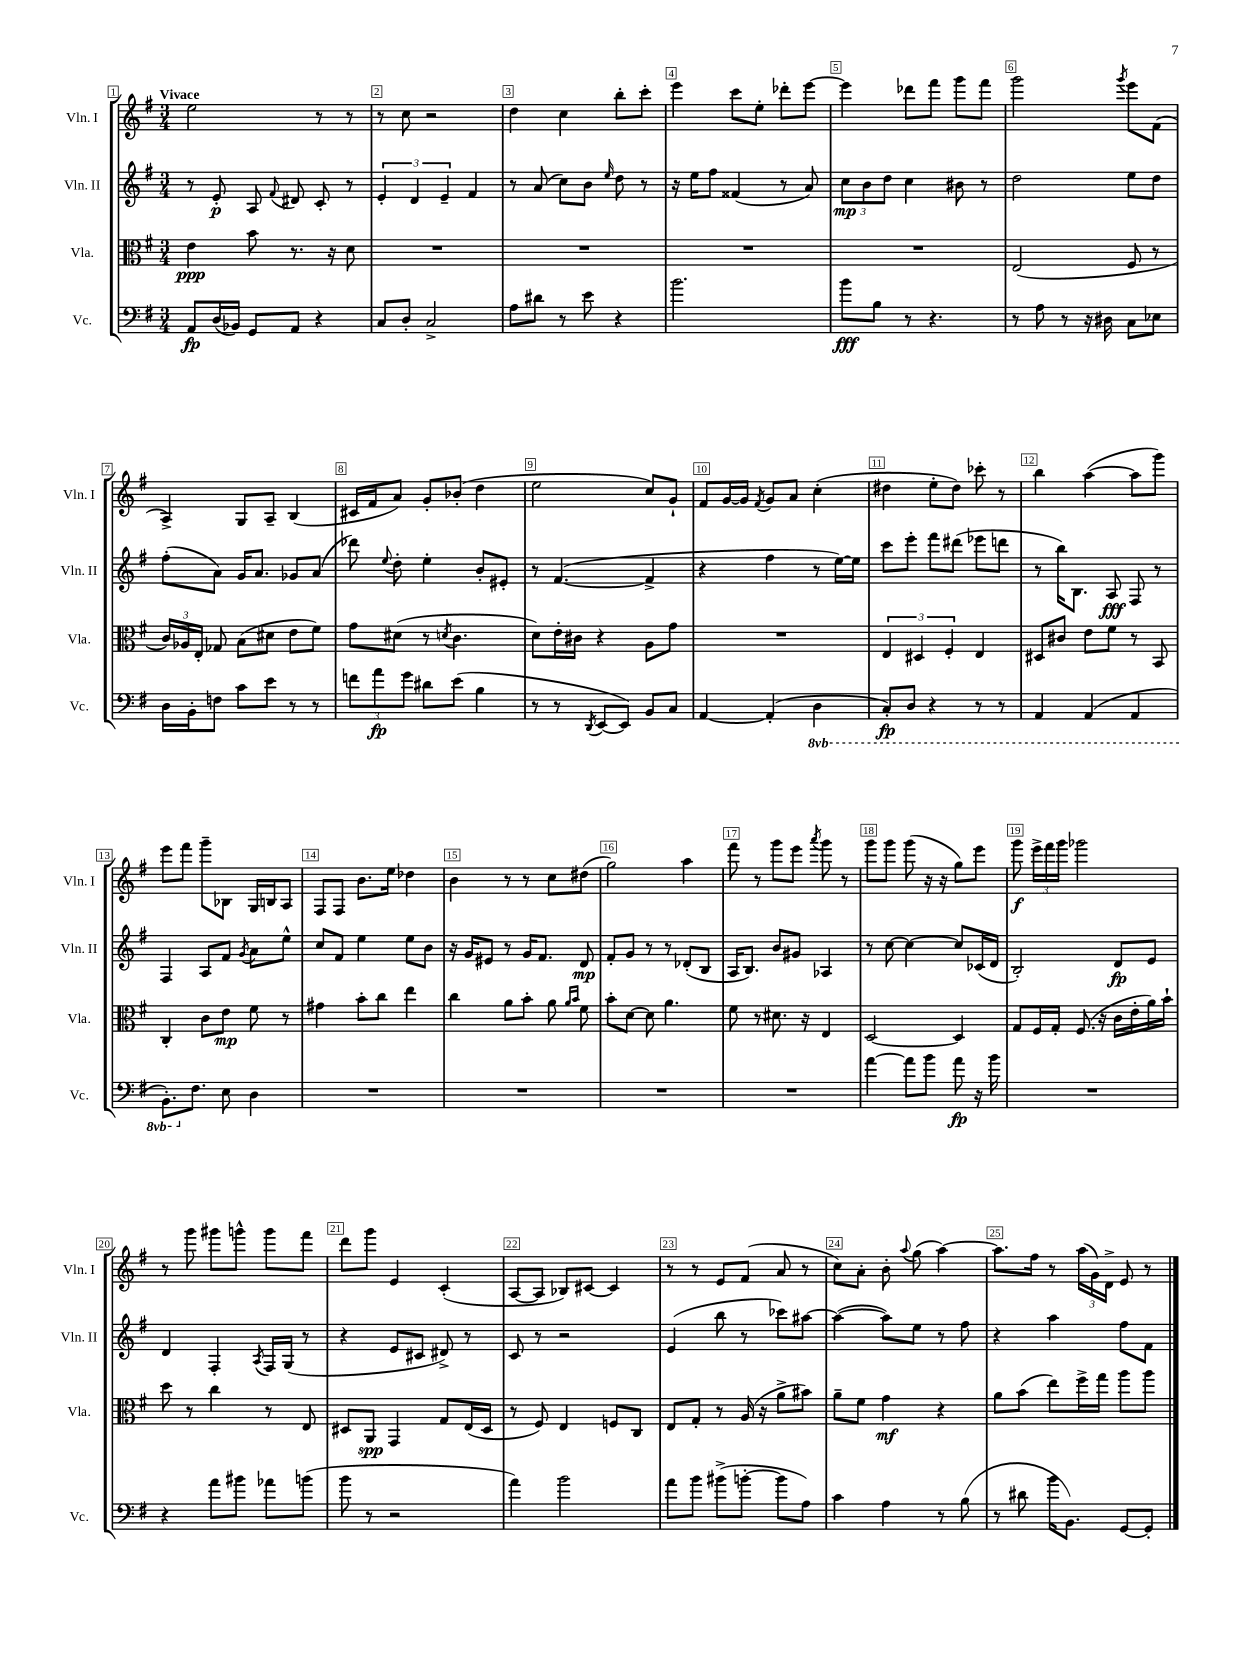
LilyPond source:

<<
\new StaffGroup <<
\new Staff = "s0" \with { instrumentName = "Vln. I" shortInstrumentName = "Vln. I" } {
    \clef treble \key g \major \numericTimeSignature \time 3/4 \tempo "Vivace"
    \autoBeamOff e''2 r8 r8 |
    r8 c''8 r2 |
    d''4 c''4 b''8[-. c'''8]-. |
    e'''4 c'''8[ e''8]-. des'''8[-. e'''8]~ |
    e'''4 des'''8[ fis'''8] g'''8[ fis'''8] |
    g'''2 \acciaccatura { g'''8 } e'''8[ fis'8]( |
    a4->) g8[ a8]-- b4( |
    cis'16[ fis'16 a'8]) g'8[-. bes'8]-.( d''4 |
    e''2 c''8[) g'8]-! |
    fis'8[ g'16~ g'16] \acciaccatura { fis'8 } g'8[ a'8] c''4-.( |
    dis''4 e''8[-. dis''8]) ces'''8-. r8 |
    b''4 a''4~( a''8[ g'''8]) |
    e'''8[ fis'''8] g'''8[-- bes8] g16[ b16 a8] |
    fis8[ fis8] b'8.[ e''16] des''4 |
    b'4 r8 r8 c''8[ dis''8]( |
    g''2) a''4 |
    fis'''8 r8 g'''8[ e'''8] \acciaccatura { a'''8 } g'''8 r8 |
    g'''8[ g'''8] g'''8( r16 r16 g''8[) e'''8] |
    g'''8\f \tuplet 3/2 { e'''16[-> fis'''16 g'''16] } ges'''2 |
    r8 g'''8 gis'''8[ g'''8]-^ g'''8[ fis'''8] |
    d'''8[ g'''8] e'4 c'4-.( |
    a8[~ a8] bes8[) cis'8]~ cis'4 |
    r8 r8 e'8[ fis'8]( a'8 r8 |
    c''8[) a'8]-. b'8-. \appoggiatura { a''8 } g''8( a''4~) |
    a''8.[ fis''16] r8 \tuplet 3/2 { a''16[( g'16) d'16]-> } e'8 r8 \bar "|." |
}
\new Staff = "s1" \with { instrumentName = "Vln. II" shortInstrumentName = "Vln. II" } {
    \clef treble \key g \major \numericTimeSignature \time 3/4
    \autoBeamOff r8 e'8-.\p a8 \appoggiatura { fis'8 } dis'8 c'8-. r8 |
    \tuplet 3/2 { e'4-. d'4 e'4-- } fis'4 |
    r8 a'8( c''8[) b'8] \grace { e''16 } d''8 r8 |
    r16 e''16[ fis''8] fisis'4( r8 a'8) |
    \tuplet 3/2 { c''8[\mp b'8 d''8] } c''4 bis'8 r8 |
    d''2 e''8[ d''8] |
    fis''8[-.( a'8]) g'16[ a'8.] ges'8[ a'8]( |
    des'''8) \appoggiatura { e''8 } d''8-. e''4-. b'8[-. eis'8]-. |
    r8 fis'4.~( fis'4-> |
    r4 fis''4 r8 e''16[~) e''16] |
    c'''8[ e'''8]-. fis'''8[ dis'''8]( ees'''8[ d'''8] |
    r8 b''16[) b8.] a8\fff fis8 r8 |
    fis4 a8[ fis'8] \acciaccatura { g'8 } a'8[ e''8]-^ |
    c''8[ fis'8] e''4 e''8[ b'8] |
    r16 g'16[ eis'8] r8 g'16[ fis'8.] d'8\mp |
    fis'8[-. g'8] r8 r8 des'8[-.( b8] |
    a16[ b8.]) b'8[ gis'8] aes4 |
    r8 c''8~ c''4~ c''8[ ces'16( d'16] |
    b2-.) d'8[\fp e'8] |
    d'4 fis4-. \acciaccatura { a8 } fis16[ g16]( r8 |
    r4 e'8[ cis'8] dis'8->) r8 |
    c'8 r8 r2 |
    e'4( b''8 r8 ces'''8[) ais''8]~ |
    ais''4~( ais''8[) e''8] r8 fis''8 |
    r4 a''4 fis''8[ fis'8] \bar "|." |
}
\new Staff = "s2" \with { instrumentName = "Vla." shortInstrumentName = "Vla." } {
    \clef alto \key g \major \numericTimeSignature \time 3/4
    \autoBeamOff e'4\ppp b'8 r8. r16 d'8 |
    R2. |
    R2. |
    R2. |
    R2. |
    e2( fis8 r8 |
    \tuplet 3/2 { c'16[) aes16 e16]-. } ges8 b8[( dis'8] e'8[ fis'8]) |
    g'8[ dis'8]( r8 \acciaccatura { d'8 } c'4. |
    d'8[) e'16-. cis'16] r4 a8[ g'8] |
    R2. |
    \tuplet 3/2 { e4 dis4 fis4-. } e4 |
    dis8[ cis'8] e'8[ fis'8] r8 b,8 |
    c4-. c'8[ e'8]\mp fis'8 r8 |
    gis'4 b'8[-. c''8] e''4 |
    c''4 a'8[ b'8]-. a'8 \grace { a'16[ b'16] } fis'8 |
    b'8[-. d'8]~ d'8 a'4. |
    fis'8 r8 dis'8. r16 e4 |
    d2~ d4 |
    g8[ fis16 g16]-. fis8.( r16 c'16[ e'16-. a'16) b'16]-! |
    d''8 r8 c''4 r8 e8 |
    dis8[ a,8]\spp g,4 g8[ e16( dis16] |
    r8 fis8) e4 f8[ c8] |
    e8[ g8]-. r8 a16( r16 a'8[-> bis'8]) |
    a'8[-- fis'8] g'4\mf r4 |
    a'8[ b'8]( e''8[) fis''16-> g''16] a''8[ a''8] \bar "|." |
}
\new Staff = "s3" \with { instrumentName = "Vc." shortInstrumentName = "Vc." } {
    \clef bass \key g \major \numericTimeSignature \time 3/4 \set Staff.ottavationMarkups = #ottavation-simple-ordinals
    \autoBeamOff a,8[\fp d16( bes,16]) g,8[ a,8] r4 |
    c8[ d8]-. c2-> |
    a8[ dis'8] r8 e'8 r4 |
    b'2. |
    b'8[\fff b8] r8 r4. |
    r8 a8 r8 r16 dis16 c8[ ees8] |
    d16[ b,16-. f8] c'8[ e'8] r8 r8 |
    \tuplet 3/2 { f'8[ a'8\fp g'8] } dis'8[ e'8]( b4 |
    r8 r8 \acciaccatura { d,8 } e,8[~ e,8]) b,8[ c8] |
    a,4~ a,4-.( \ottava #-1 d,4 |
    c,8[-.\fp) d,8] r4 r8 r8 |
    a,,4 a,,4( a,,4 |
    b,,8.[-.) \ottava #0 fis8.] e8 d4 |
    R2. |
    R2. |
    R2. |
    R2. |
    a'4~ a'8[ b'8] a'8\fp r16 b'16 |
    R2. |
    r4 a'8[ bis'8] aes'8[ b'8]( |
    b'8 r8 r2 |
    a'4) b'2 |
    a'8[ b'8] bis'8[->( b'8]~-. b'8[ a8]) |
    c'4 a4 r8 b8( |
    r8 dis'8 b'16[ b,8.]) g,8[~ g,8]-. \bar "|." |
}
>>
>>
\layout { \context { \Score \override BarNumber.break-visibility = ##(#f #t #t) barNumberVisibility = #all-bar-numbers-visible \override BarNumber.stencil = #(make-stencil-boxer 0.1 0.3 ly:text-interface::print) } }
